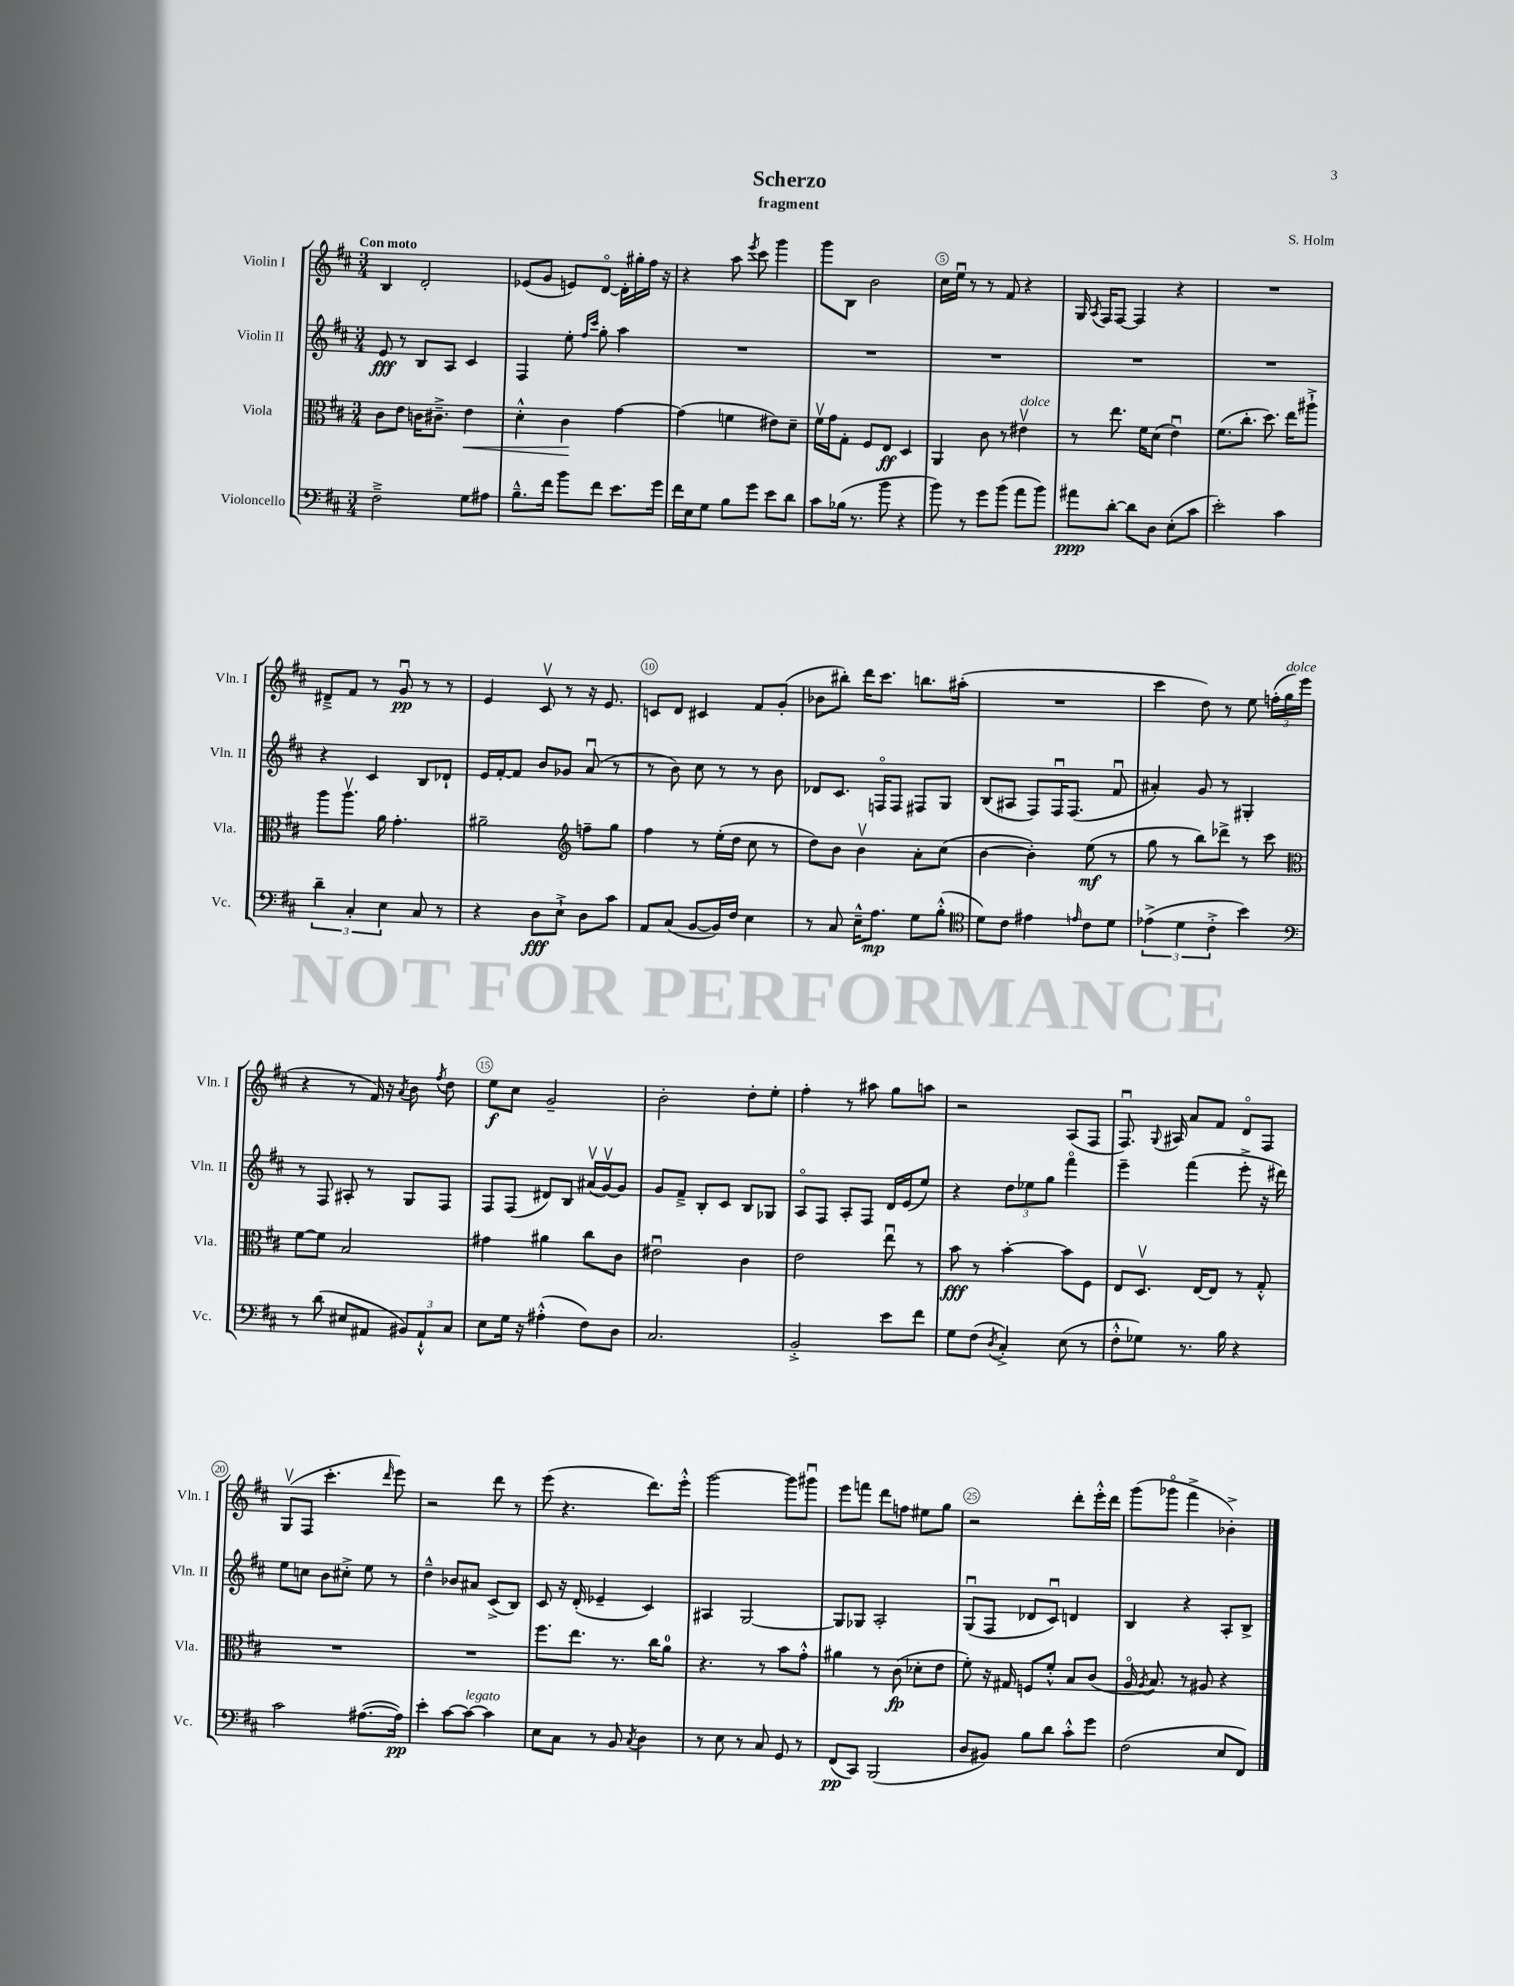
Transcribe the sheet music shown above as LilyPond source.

\header { title = "Scherzo" composer = "S. Holm" subtitle = "fragment" }
<<
\new StaffGroup <<
\new Staff = "s0" \with { instrumentName = "Violin I" shortInstrumentName = "Vln. I" } {
    \clef treble \key d \major \numericTimeSignature \time 3/4 \tempo "Con moto"
    \autoBeamOff b4 d'2-. |
    ees'8[( g'8] e'8[) d'8]~\flageolet d'16[-. gis''16-. fis''16] r16 |
    r4 a''8 \acciaccatura { e'''8 } cis'''8 g'''4 |
    g'''8[ b8] b'2 |
    cis''16[ e''16]\downbow r8 r8 fis'8 r4 |
    g16 \acciaccatura { a8 } fis16[ fis8]~ fis4 r4 |
    R2. |
    dis'8[---> fis'8] r8 g'8\downbow\pp r8 r8 |
    e'4 cis'8\upbow r8 r16 e'8. |
    c'8[ d'8] cis'4 fis'8[ g'8]-.( |
    bes'8[ bis''8]-.) d'''16[ cis'''8.] b''8.[ ais''16]-.( |
    R2. |
    cis'''4 d''8) r8 e''8 \tuplet 3/2 { f''16[-.( g''16^\markup { \italic "dolce" } e'''16] } |
    r4 r8 fis'16) r16 \acciaccatura { a'8 } b'8 \acciaccatura { fis''8 } d''8 |
    e''8[\f cis''8] g'2-- |
    b'2-. d''8[-. e''8]-. |
    fis''4-. r8 ais''8 g''8[ a''8] |
    r2 a8[( fis8] |
    fis8.\downbow) \appoggiatura { g8 } ais16 a'8[ fis'8] d'8[\flageolet fis8] |
    g8[\upbow( fis8] cis'''4.-. \grace { d'''16 } e'''8) |
    r2 d'''8 r8 |
    e'''8( r4. d'''8.[) e'''16]-.-^ |
    g'''2~ g'''8[ gis'''8]\downbow |
    e'''8[ f'''8] d'''8[ f''8] eis''8[ g''8] |
    r2 d'''8[-. e'''16-.-^ d'''16] |
    g'''8[( ges'''8]\flageolet fis'''4-> bes'4-.->) \bar "|." |
}
\new Staff = "s1" \with { instrumentName = "Violin II" shortInstrumentName = "Vln. II" } {
    \clef treble \key d \major \numericTimeSignature \time 3/4
    \autoBeamOff e'8\fff r8 b8[ a8] cis'4 |
    fis4 e''8-. \grace { fis''16[ cis'''16] } g''8-. a''4 |
    R2. |
    R2. |
    R2. |
    R2. |
    R2. |
    r4 cis'4 b8[ des'8]-! |
    e'16[ fis'16~-. fis'8] b'8[ ges'8] a'8\downbow( r8 |
    r8 b'8) cis''8 r8 r8 b'8 |
    des'8[ cis'8.] f16[\flageolet f8] fis8[ g8] |
    b8[( ais8] fis8[) fis16\downbow fis8.]( fis'8\downbow |
    ais'4-.) g'8 r8 gis4-. |
    r8 fis8 ais8-. r8 g8[ fis8] |
    fis8[ fis8]( dis'8[) b8] ais'16[\upbow( g'16~\upbow) g'8] |
    g'8[ fis'8]---> b8[-. cis'8] b8[ ges8] |
    a8[\flageolet fis8] a8[-. fis8] d'16[ e'16( e''8]) |
    r4 \tuplet 3/2 { d''8[ ees''8 g''8] } fis'''4\flageolet |
    e'''4-- fis'''4( e'''8-.-> r16 dis'''16) |
    e''8[ c''8] b'8[ cis''8]-.-> e''8 r8 |
    d''4---^ bes'8[ ais'8] cis'8[->( b8]) |
    cis'8 r16 d'16-.( ees'4-- cis'4) |
    ais4 g2~ |
    g8[ ges8] a2-. |
    g8[\downbow( fis8] des'8[ cis'8]\downbow) d'4 |
    b4 r4 a8[-. b8]-> \bar "|." |
}
\new Staff = "s2" \with { instrumentName = "Viola" shortInstrumentName = "Vla." } {
    \clef alto \key d \major \numericTimeSignature \time 3/4
    \autoBeamOff cis'8[ e'8] c'16[ cis'8.]---> e'4\< |
    d'4-.-^ cis'4\! g'4~ |
    g'4( f'4 eis'8[) d'8]-- |
    fis'16[\upbow g'16 g8]-. fis8[ e8]\ff d4 |
    a,4 cis'8 r8 eis'4\upbow^\markup { \italic "dolce" } |
    r8 e''8. fis'16[ d'8]( e'4\downbow) |
    fis'8.[( cis''8.]-. d''8.) e''16[ ais''8]-!-> |
    a''8[ a''8.]\upbow a'16 g'4.-. |
    ais'2-- \clef treble f''8[-- g''8] |
    fis''4 r8 e''16[-.( d''16] cis''8 r8 |
    d''8[) b'8] b'4\upbow a'8[-. cis''8]( |
    b'4~ b'4-.) e''8\mf( r8 |
    g''8 r8 b''8[) des'''8]-> r8 cis'''8 |
    \clef alto fis'8[~ fis'8] b2 |
    gis'4 ais'4 cis''8[ cis'8] |
    eis'2\downbow cis'4 |
    e'2 e''8\downbow r8 |
    b'8\fff r8 b'4~-. b'8[ fis8] |
    e8[ d8.]\upbow e16[~ e8] r8 g8-.-^ |
    R2. |
    R2. |
    fis''8.[ e''8.] r8. cis''16[ a'8]-0 |
    r4. r8 b'8[ g'8]-.-^ |
    ais'4 r8 cis'8\fp( des'8[-. e'8] |
    fis'8-.) r16 gis16 f8[ fis'8]-.-^ b8[ cis'8]( |
    a16\flageolet \acciaccatura { a8 } b8.) r8 ais8 r4 \bar "|." |
}
\new Staff = "s3" \with { instrumentName = "Violoncello" shortInstrumentName = "Vc." } {
    \clef bass \key d \major \numericTimeSignature \time 3/4
    \autoBeamOff fis2---> g8[ ais8] |
    b8.[---^ fis'16] b'8[ fis'8] e'8.[ g'16] |
    fis'16[ e16 g8] b8[ g'8] e'8[ d'8] |
    cis'8[ bes16]( r8. b'8 r4 |
    b'8) r8 g'8[ b'8]( a'8[ b'8]) |
    ais'8[\ppp d'8]~-. d'8[ d8] e8[-.( cis'8] |
    e'2-.) cis'4 |
    \tuplet 3/2 { d'4-- cis4-. e4 } cis8 r8 |
    r4 d8[\fff e8]-!-> d8[ cis'8] |
    a,8[ cis8]( b,8[~ b,16) fis16] e4 |
    r8 cis8 e16[---^ a8.]\mp g8[ b8]-.-^( |
    \clef tenor d'8[) cis'8] eis'4 \grace { e'16 } cis'8[ d'8] |
    \tuplet 3/2 { ees'4->( d'4 cis'4-.-> } b'4) |
    \clef bass r8 d'8( eis8[ ais,8] \tuplet 3/2 { bis,8[) ais,8-!-^ cis8] } |
    e8[ g16] r16 ais4-.-^( fis8[) d8] |
    cis2. |
    b,2-.-> e'8[ fis'8] |
    g8[ fis8]( \acciaccatura { d8 } cis4-.->) e8( r8 |
    fis8[-.-^ ges8]) r8. b16 r4 |
    cis'2 ais8.[~( ais16]\pp) |
    e'4-. cis'8[~ cis'8]~^\markup { \italic "legato" } cis'4 |
    e8[ cis8] r8 b,8 \acciaccatura { cis8 } d4 |
    r8 e8 r8 cis8 g,8 r8 |
    fis,8[\pp( cis,8]) b,,2( |
    d8[ bis,8]) b8[ d'8] cis'8[-.-^ g'8] |
    fis2( e8[ fis,8]) \bar "|." |
}
>>
>>
\layout { \context { \Score \override BarNumber.break-visibility = ##(#f #t #t) barNumberVisibility = #(every-nth-bar-number-visible 5) \override BarNumber.stencil = #(make-stencil-circler 0.1 0.3 ly:text-interface::print) } }
